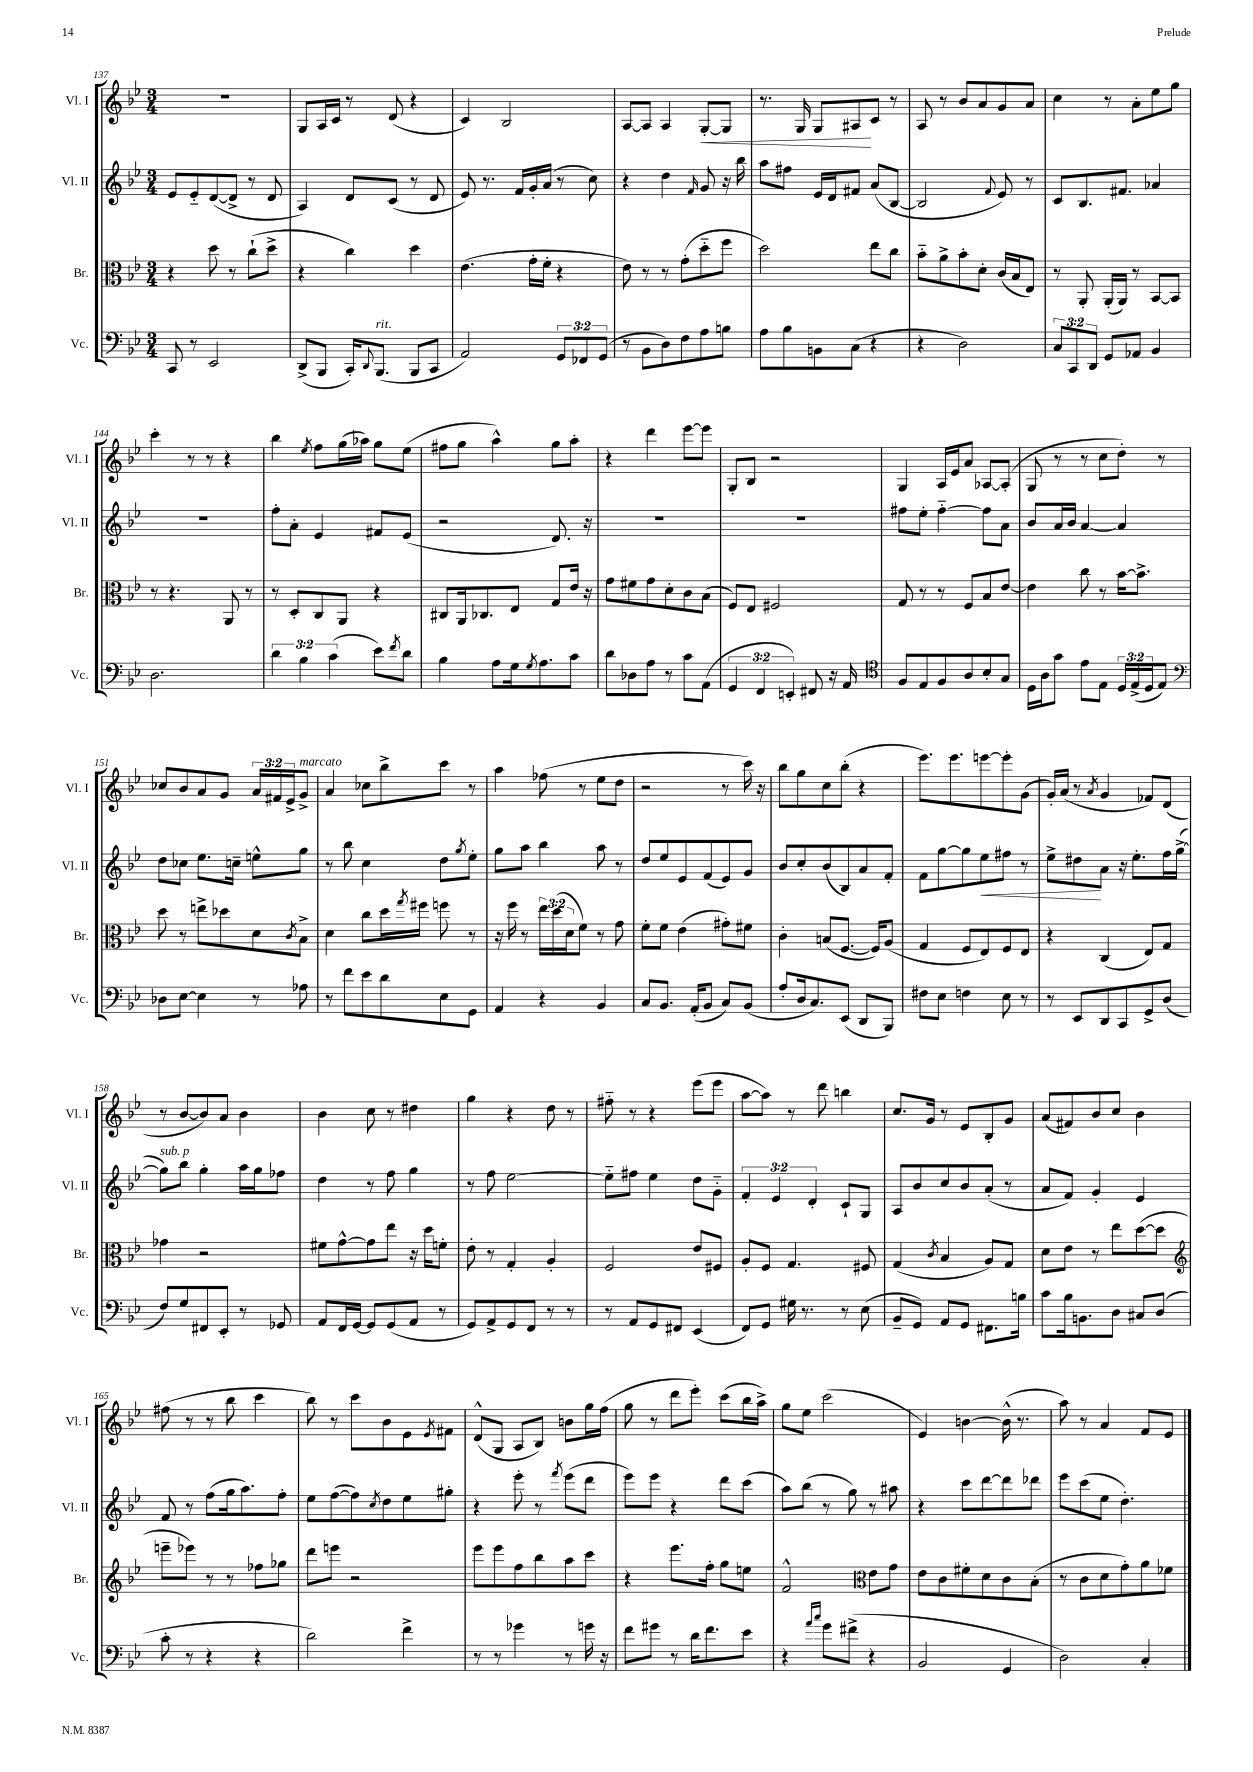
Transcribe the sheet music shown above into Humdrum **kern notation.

**kern	**kern	**kern	**dynam	**kern	**dynam
*part4	*part3	*part2	*part2	*part1	*part1
*staff4	*staff3	*staff2	*staff2	*staff1	*staff1
*I"Vc.	*I"Br.	*I"Vl. II	*	*I"Vl. I	*
*I'Vc.	*I'Br.	*I'Vl. II	*	*I'Vl. I	*
*clefF4	*clefC3	*clefG2	*	*clefG2	*
*k[b-e-]	*k[b-e-]	*k[b-e-]	*	*k[b-e-]	*
*M3/4	*M3/4	*M3/4	*	*M3/4	*
=137	=137	=137	=137	=137	=137
8CC/	4r	8e-/L	.	2.r	.
8r	.	8e-/	.	.	.
2EE-/	8dd\	([8d/	.	.	.
.	8r	8d^/J]	.	.	.
.	(8cc`\L	8r	.	.	.
.	8dd^\J	8d/	.	.	.
=138	=138	=138	=138	=138	=138
(8DD^/L	4r	4A/)	.	8G/L	.
8BBB-/J	.	.	.	16A/L	.
.	.	.	.	16c/JJ	.
16CC'/KL)	4cc\)	8d/L	.	8r	.
8qqDD/	.	.	.	.	.
!LO:TX:a:i:t=rit.	!	!	!	!	!
(8.BBB-/J	.	.	.	.	.
.	.	(8c/J	.	(8d/	.
8BBB-/L	4dd\	8r	.	4r	.
8CC/J	.	8d/	.	.	.
=139	=139	=139	=139	=139	=139
2AA/)	(4.e-\	8e-/)	.	4c/)	.
.	.	8.r	.	.	.
.	.	.	.	2B-/	.
.	.	16f/LL	.	.	.
.	16g'\LL	16g'/	.	.	.
.	16f'\JJ	(16a/JJ	.	.	.
12GG/L	4r	8r	.	.	.
12FF-X/	.	.	.	.	.
.	.	8cc\)	.	.	.
(12GG/J	.	.	.	.	.
=140	=140	=140	=140	=140	=140
8r	8e-\)	4r	.	[8A/L	.
8BB-\L	8r	.	.	8A/J]	.
8D\)	8r	4dd\	.	4A/	.
8F\	(8g'\L	.	.	.	.
.	.	16qqf/	.	.	.
!	!	!	!	!	!LO:HP:b
8A\	8dd\	8g/	.	[8G'/L	<
8Bn\J	8ff\J	16r	.	8G/J]	.
.	.	16bb-\	.	.	.
=141	=141	=141	=141	=141	=141
8A\L	2dd\)	8aa\L	.	8.r	.
8B-\	.	8ff#X\J	.	.	.
.	.	.	.	16G/	.
8BBn\	.	16e-/LL	.	8G/L	.
.	.	16d/J	.	.	.
(8C\J	.	8f#X/J	.	8A#X/	.
4r	8ee-\L	(8a/L	.	8c/J	[
.	8cc\J	[8B-/J	.	8r	.
=142	=142	=142	=142	=142	=142
4r	8b-\L	2B-/]	.	8A/	.
.	8a^\	.	.	8r	.
2D\)	8b-'\	.	.	8b-/L	.
.	8d'\J	.	.	8a/	.
.	.	8qqf/	.	.	.
.	(16c/LL	8e-/)	.	8g/	.
.	16B-/J	.	.	.	.
.	8E-/J)	8r	.	8a/J	.
=143	=143	=143	=143	=143	=143
12C/L	8r	8c/L	.	4cc\	.
12CC/	.	.	.	.	.
.	8AA'/	8.B-/	.	.	.
12DD/J	.	.	.	.	.
8GG/L	(16AA'/LL	.	.	8r	.
.	16AA/JJ)	8.f#X/J	.	.	.
8AA-X/J	8r	.	.	8a'\L	.
4BB-/	[8BB-/L	4a-X/	.	8ee-\	.
.	8BB-/J]	.	.	8gg\J	.
!!LO:LB:g=z
=144	=144	=144	=144	=144	=144
2.D\	8r	2.r	.	4ccc'\	.
.	4.r	.	.	.	.
.	.	.	.	8r	.
.	.	.	.	8r	.
.	8AA/	.	.	4r	.
.	8r	.	.	.	.
=145	=145	=145	=145	=145	=145
6d\	8r	8ff'\L	.	4bb-\	.
.	8D'/L	8a'\J	.	.	.
6B-\	.	.	.	.	.
.	.	.	.	8qee-/	.
.	8C/	4e-/	.	8ff\L	.
(6c\	.	.	.	.	.
.	8AA/J	.	.	(16gg\L	.
.	.	.	.	16aa-X\JJ)	.
8e-\L)	4r	8f#X/L	.	8gg\L	.
8qf/	.	.	.	.	.
8d\J	.	(8e-/J	.	(8ee-\J	.
=146	=146	=146	=146	=146	=146
4B-\	8C#X/L	2r	.	8ff#X\L	.
.	16AA/k	.	.	8gg\J	.
.	8.C-X/	.	.	.	.
8A\L	.	.	.	4aa^^\)	.
16G\k	8E-/J	.	.	.	.
8qG/	.	.	.	.	.
8.A\	.	.	.	.	.
.	8G/L	8.d/)	.	8gg\L	.
8c\J	16e-/Jk	.	.	8aa'\J	.
.	16r	16r	.	.	.
=147	=147	=147	=147	=147	=147
8d\L	8g\L	2.r	.	4r	.
8D-X\	8f#X\	.	.	.	.
8A\J	8g\	.	.	4ddd\	.
8r	8d'\	.	.	.	.
8c\L	8c\	.	.	[8eee-\L	.
(8AA\J	(8B-\J	.	.	8eee-\J]	.
=148	=148	=148	=148	=148	=148
6GG/	8F/L)	2.r	.	8G'/L	.
.	8E-/J	.	.	8B-/J	.
6FF/	.	.	.	.	.
.	2F#X/	.	.	2r	.
6EEn'/)	.	.	.	.	.
8FF#X/	.	.	.	.	.
16r	.	.	.	.	.
16AA/	.	.	.	.	.
=149	=149	=149	=149	=149	=149
*clefC4	*	*	*	*	*
8F/L	8G/	8ff#X\L	.	4G/	.
8E-/	8r	8ee-'\J	.	.	.
8F/	8r	[4ff#\	.	16A/LL	.
.	.	.	.	16e-/J	.
8A/	8F/L	.	.	8a/J	.
8B-'/	8B-/	8ff#\L]	.	[8A-X/L	.
8G/J	[8e-/J	8a\J	.	(8A-'/J]	.
=150	=150	=150	=150	=150	=150
16D\LL	4e-\]	8b-/L	.	8G/	.
16A\J	.	.	.	.	.
8g\J	.	16a/L	.	8r	.
.	.	16b-/JJ	.	.	.
8e-\L	8cc\	[4a/	.	8r	.
8E-\J	8r	.	.	8cc\L	.
24D/LL	[16b-\KL	4a/]	.	8dd'\J)	.
(24E-^/	.	.	.	.	.
.	8.b-^\J]	.	.	.	.
24D/J	.	.	.	.	.
8E-/J)	.	.	.	8r	.
!!LO:LB:g=z
=151	=151	=151	=151	=151	=151
*clefF4	*	*	*	*	*
8D-X\L	8dd\	8dd\L	.	8cc-X/L	.
[8E-\J	8r	8cc-X\J	.	8b-/	.
4E-\]	8een^\L	8.ee-\L	.	8a/	.
.	8dd-X\	.	.	8g/J	.
.	.	16ccn~\Jk	.	.	.
8r	8d\	8een^^\L	.	24a/LL	.
.	.	.	.	24f#X/	.
.	.	.	.	24e-^/J	.
.	8qc/	.	.	.	.
!	!	!	!	!LO:TX:a:i:t=marcato	!
8A-X\	8B-^\J	8gg\J	.	8g^/J	.
=152	=152	=152	=152	=152	=152
8r	4d\	8r	.	4a/	.
8f\L	.	8bb-\	.	.	.
8e-\	8cc\L	4cc\	.	8cc-X\L	.
8d\	16dd\L	.	.	8bb-^\	.
.	8qgg/	.	.	.	.
.	16ff#X\JJ	.	.	.	.
8E-\	8ffn\	8dd\L	.	8ccc\J	.
.	.	8qgg/	.	.	.
8GG\J	8r	8ee-'\J	.	8r	.
=153	=153	=153	=153	=153	=153
4AA/	16r	8gg\L	.	4aa\	.
.	16ff\	.	.	.	.
.	8r	8aa\J	.	.	.
4r	24ee-\LL	4bb-\	.	(8ff-X\	.
.	(24dd\	.	.	.	.
.	24d\J	.	.	.	.
.	8f\J)	.	.	8r	.
4BB-/	8r	8aa\	.	8ee-\L	.
.	8g\	8r	.	8dd\J	.
=154	=154	=154	=154	=154	=154
8C/L	8f'\L	8dd/L	.	2r	.
8.BB-/J	8f\J	8ee-/	.	.	.
.	(4e-\	8e-/	.	.	.
(16AA'/KL	.	.	.	.	.
8BB-/J	.	(8f/	.	.	.
8C/L)	8g#X'\L)	8e-/)	.	8r	.
(8BB-/J	8f#X\J	8g/J	.	16ccc\)	.
.	.	.	.	16r	.
=155	=155	=155	=155	=155	=155
8A'/L	4c'\	8b-/L	.	8bb-\L	.
16D/k	.	8cc'/	.	8gg\	.
8.C/)	.	.	.	.	.
.	(8Bn/L	(8b-/	.	8cc\	.
(8EE-/J	[8.F/J	8B-/)	.	(8bb-'\J	.
8DD/L	.	8a/	.	4r	.
.	16F/KL])	.	.	.	.
8BBB-/J)	(8A/J	8f'/J	.	.	.
=156	=156	=156	=156	=156	=156
8F#X\L	4G/	8f\L	.	8.eee-\L)	.
8E-\J	.	[8gg\	.	.	.
.	.	.	.	8.eee-\	.
4Fn\	8F/L	8gg\]	.	.	.
!	!	!	!LO:HP:b	!	!
.	8E-/)	8ee-\	<	[8eeen\	.
8E-\	8F/	8ff#X\J	.	8eee'\]	.
8r	8E-/J	8r	.	(8g\J	.
=157	=157	=157	=157	=157	=157
8r	4r	8ee-^\L	.	16g'/LL)	.
.	.	.	.	(16a/JJ	.
8EE-/L	.	8dd#X\	.	8r	.
.	.	.	.	8qa/	.
8DD/	(4C/	8a\J	[	4g/	.
8CC/	.	16r	.	.	.
.	.	8.ee-'\L	.	.	.
8GG^/	8E-/L)	.	.	8f-X/L)	.
(8D/J	8G/J	16ff\L	.	(8d/J	.
.	.	([16gg^\JJ	.	.	.
!!LO:LB:g=z
=158	=158	=158	=158	=158	=158
!	!	!LO:TX:a:i:t=sub. p	!	!	!
8F/L)	4g-X\	8gg\L])	.	8r	.
8G/	.	8bb-\J	.	[8b-/L	.
8FF#X/	2r	4gg'\	.	8b-/])	.
8EE-'/J	.	.	.	8a/J	.
8r	.	16aa\LL	.	4b-\	.
.	.	16gg\J	.	.	.
8GG-X/	.	8ff-X\J	.	.	.
=159	=159	=159	=159	=159	=159
8AA/L	8f#X\L	4dd\	.	4b-\	.
16FF/L	[8g^^\	.	.	.	.
[16GG/JJ	.	.	.	.	.
8GG/L]	8g\]	8r	.	8cc\	.
(8GG/	8ee-\J	8ff\	.	8r	.
8AA/J	16r	4gg\	.	4dd#X\	.
.	16dd\KL	.	.	.	.
8r	8fn'\J	.	.	.	.
=160	=160	=160	=160	=160	=160
8GG/L)	8e-'\	8r	.	4gg\	.
8AA^/	8r	8ff\	.	.	.
8GG/	4G'/	[2ee-\	.	4r	.
8FF/J	.	.	.	.	.
8r	4A'/	.	.	8dd\	.
8r	.	.	.	8r	.
=161	=161	=161	=161	=161	=161
8r	2F/	8ee-\L]	.	8ff#X\	.
8AA/L	.	8ff#X\J	.	8r	.
8GG/	.	4ee-\	.	4r	.
8FF#X/J	.	.	.	.	.
(4EE-/	8e-/L	8dd\L	.	(8eee-\L	.
.	8F#X/J	8g\J	.	8eee-\J	.
=162	=162	=162	=162	=162	=162
8FF/L)	8A'/L	6f'/	.	[8aa\L	.
8GG/J	8F/J	.	.	8aa\J])	.
.	.	6e-/	.	.	.
16G#X\	4.G/	.	.	8r	.
8.r	.	.	.	.	.
.	.	6d'/	.	.	.
.	.	.	.	8ddd\	.
8r	.	8c`/L	.	4bbn\	.
(8E-\	8F#X/	8G/J	.	.	.
=163	=163	=163	=163	=163	=163
8BB-~/L	(4G/	8A/L	.	8.cc/L	.
8GG/J)	.	8b-/	.	.	.
.	.	.	.	16g/Jk	.
.	8qc/	.	.	.	.
8AA/L	4B-/	8cc/	.	8r	.
8GG/J	.	8b-/	.	8e-/L	.
8.FF#X\L	8A/L)	(8a'/J	.	8B-'/	.
.	8G/J	8r	.	8g/J	.
16Bn\Jk	.	.	.	.	.
=164	=164	=164	=164	=164	=164
8c\L	8d\L	8a/L	.	(8a/L	.
16B-\k	8e-\J	8f/J)	.	8f#X/)	.
8.BBn\	.	.	.	.	.
.	8r	4g'/	.	8b-/	.
8D\J	8ee-\L	.	.	8cc/J	.
8C#X/L	([8dd\	4e-/	.	4b-\	.
(8D/J	8dd\J]	.	.	.	.
!!LO:LB:g=z
=165	=165	=165	=165	=165	=165
*	*clefG2	*	*	*	*
8c'\	8eeen~\L	8f/	.	(8ff#X\	.
8r	8eee-X\J)	8r	.	8r	.
4r	8r	(8ff\L	.	8r	.
.	8r	16gg\k	.	8bb-\	.
.	.	8.aa\)	.	.	.
4r	8ff-X\L	.	.	4ccc\	.
.	8gg-X\J	8ff'\J	.	.	.
=166	=166	=166	=166	=166	=166
2d\)	8ddd\L	8ee-\L	.	8bb-\)	.
.	8eeen\J	([8ff\	.	8r	.
.	2r	8ff\])	.	8ccc\L	.
.	.	8qcc/	.	.	.
.	.	8dd\	.	8b-\	.
4f^\	.	8ee-\	.	8e-\	.
.	.	.	.	8qe-/	.
.	.	8gg#X'\J	.	8f#X\J	.
=167	=167	=167	=167	=167	=167
8r	8eee-\L	4r	.	(8d^^/L	.
8r	8eee-\	.	.	8G/J	.
4g-X\	8ff\	8eee-'\	.	8A/L	.
.	8bb-\	8r	.	8B-/J)	.
.	.	8qfff/	.	.	.
8r	8aa\	(8eee-\L	.	8bn\L	.
16gn\	8ccc\J	8ddd\J	.	16gg\L	.
16r	.	.	.	(16ff\JJ	.
=168	=168	=168	=168	=168	=168
8f\L	4r	8eee-\L)	.	8gg\	.
8g#X\J	.	8eee-\J	.	8r	.
8r	8.eee-\L	4r	.	8ddd\L	.
16d\KL	.	.	.	8eee-'\J)	.
8.f\	16ff'\Jk	.	.	.	.
.	8gg\L	8ddd\L	.	(8ccc\L	.
8e-\J	8een\J	(8ccc\J	.	16bb-\L	.
.	.	.	.	16aa^\JJ)	.
=169	=169	=169	=169	=169	=169
4r	2f^^/	8aa\L)	.	8gg\L	.
.	.	(8bb-\J	.	8ee-\J	.
16qqa/LL	.	.	.	.	.
16qqcc/JJ	.	.	.	.	.
8g\L	.	8r	.	(2ccc\	.
(8f#X^\J	.	8gg\)	.	.	.
*	*clefC3	*	*	*	*
4r	8e-\L	8r	.	.	.
.	8g\J	8aa#X\	.	.	.
=170	=170	=170	=170	=170	=170
2BB-/	8e-\L	4r	.	4e-/)	.
.	8c\	.	.	.	.
.	8f#X'\	8ccc\L	.	[4bn\	.
.	8d\	[8ddd\	.	.	.
4GG/	8c\	8ddd\]	.	(16b^^\]	.
.	.	.	.	8.r	.
.	(8B-'\J	8ddd-X\J	.	.	.
=171	=171	=171	=171	=171	=171
2D\)	8r	8eee-\L	.	8aa\)	.
.	8c\L	(8ccc\	.	8r	.
.	8d\	8ee-\J	.	4a/	.
.	8g'\)	4.dd'\)	.	.	.
4C'/	8a\	.	.	8f/L	.
.	8f-X\J	.	.	8e-/J	.
==	==	==	==	==	==
*-	*-	*-	*-	*-	*-
